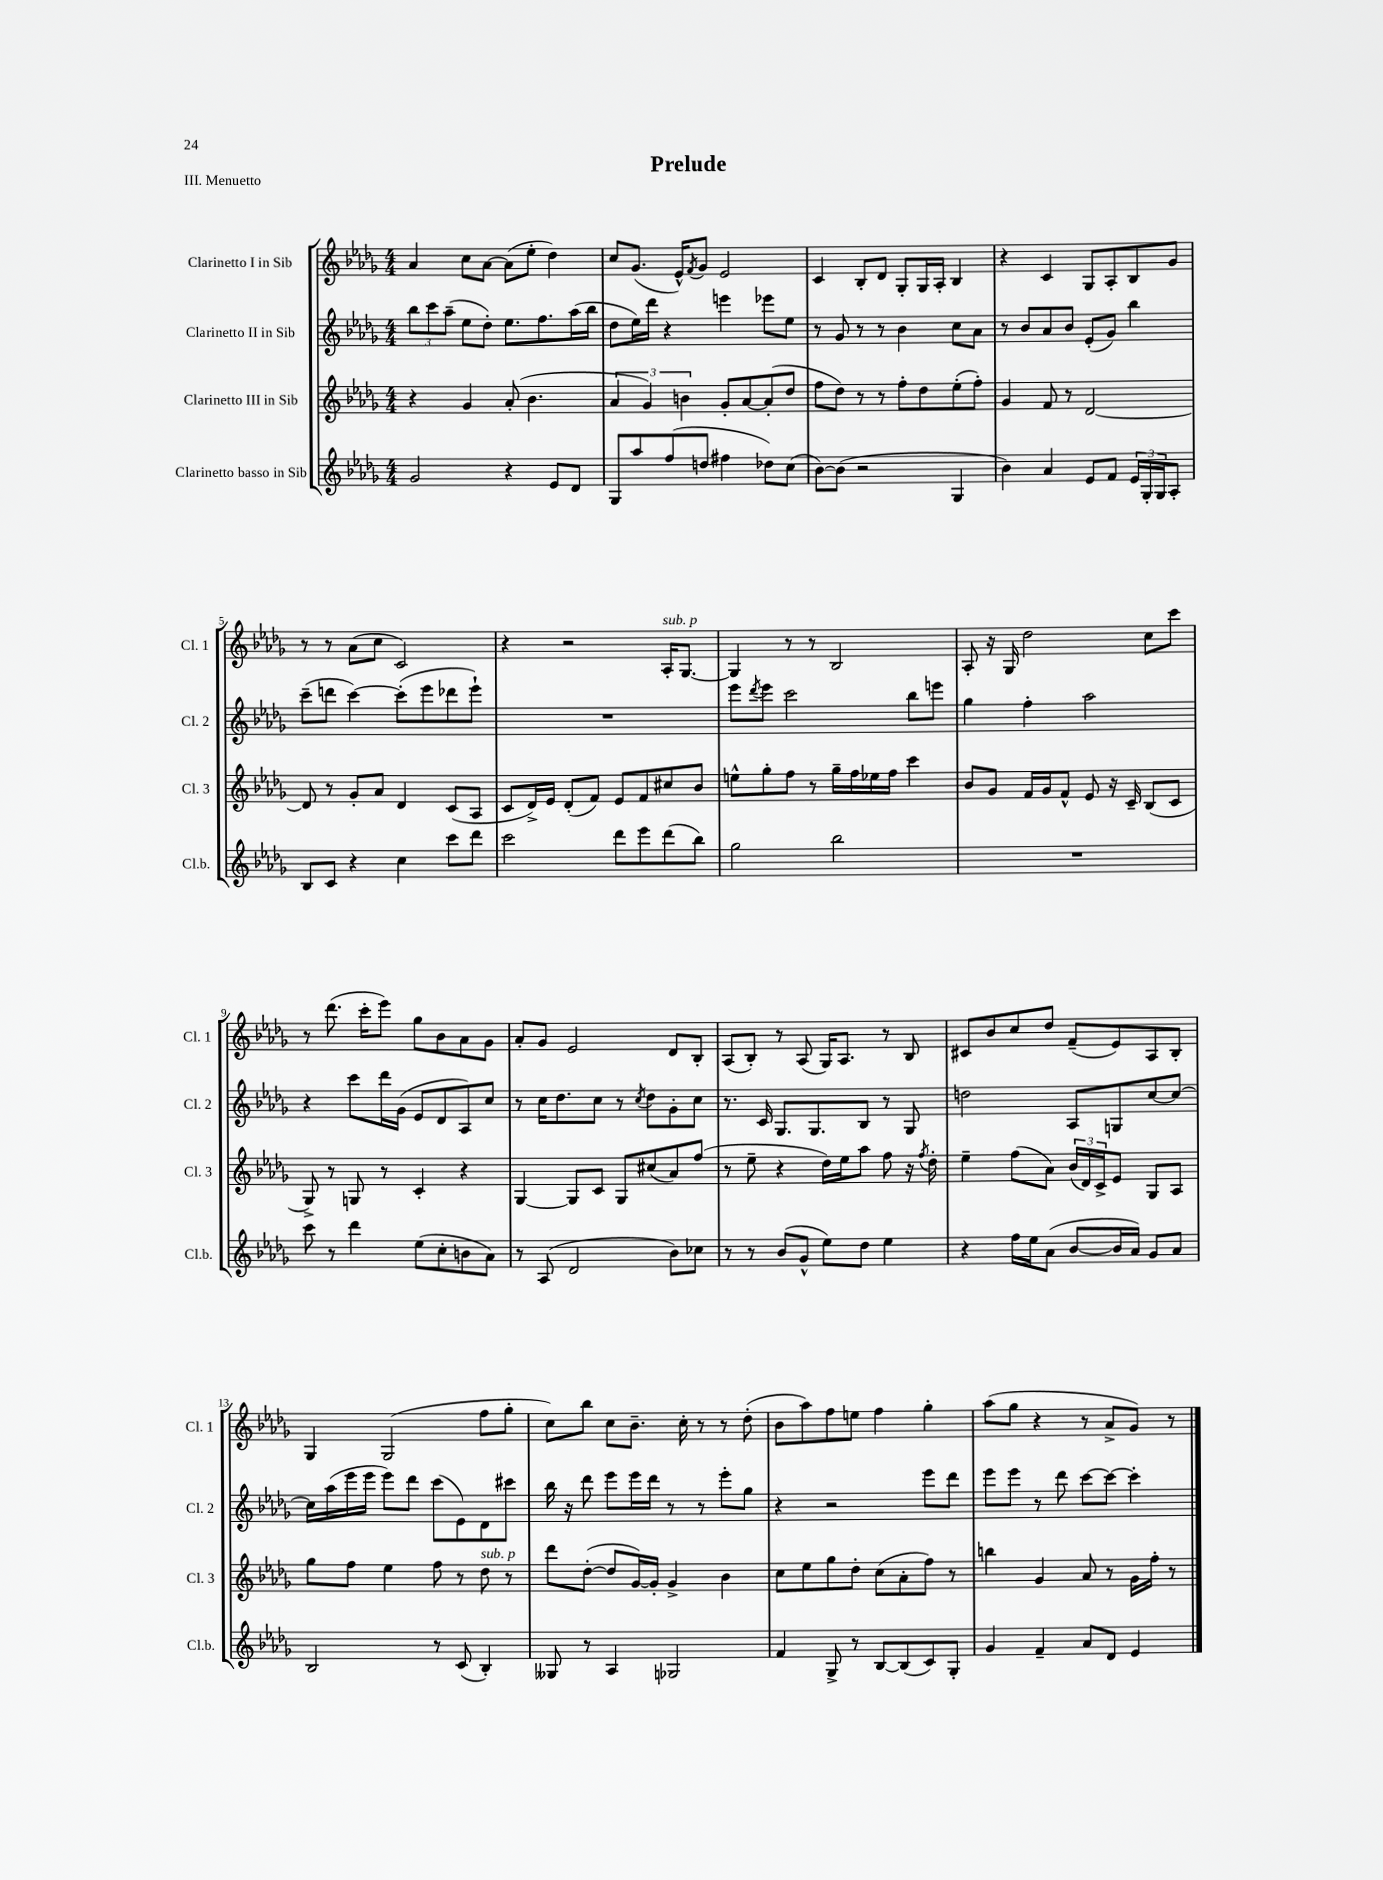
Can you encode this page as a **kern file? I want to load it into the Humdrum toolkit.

**kern	**kern	**kern	**kern
*part4	*part3	*part2	*part1
*staff4	*staff3	*staff2	*staff1
*I"Clarinetto basso in Sib	*I"Clarinetto III in Sib	*I"Clarinetto II in Sib	*I"Clarinetto I in Sib
*I'Cl.b.	*I'Cl. 3	*I'Cl. 2	*I'Cl. 1
*clefG2	*clefG2	*clefG2	*clefG2
*k[b-e-a-d-g-]	*k[b-e-a-d-g-]	*k[b-e-a-d-g-]	*k[b-e-a-d-g-]
*M4/4	*M4/4	*M4/4	*M4/4
=1	=1	=1	=1
2g-/	4r	12bb-\L	4a-/
.	.	12ccc\	.
.	.	(12aa-~\J	.
.	4g-/	8ee-\L	8cc\L
.	.	8dd-'\J)	[8a-\J
4r	(8a-'/	8.ee-\L	(8a-\L]
.	4.b-\	.	8ee-'\J
.	.	8.ff\	.
8e-/L	.	.	4dd-\)
8d-/J	.	(16aa-\L	.
.	.	16bb-\JJ	.
=2	=2	=2	=2
8G-/L	6a-/	8dd-\L	8cc/L
8aa-/	.	16ee-\L)	(8.g-/J
.	6g-/)	.	.
.	.	16ddd-\JJ	.
(8ff/	.	4r	.
.	.	.	16e-^^/KL)
.	6bn\	.	.
.	.	.	8qf/
8ddn/J	.	.	8g-/J
4ff#X\	8g-'/L	4eeen\	2e-/
.	[8a-/	.	.
8dd-X\L)	(8a-'/]	8eee-X\L	.
(8cc\J	8dd-/J	8ee-\J	.
=3	=3	=3	=3
[8b-\L)	8ff\L	8r	4c/
(8b-\J]	8dd-\J)	8g-/	.
2r	8r	8r	8B-'/L
.	8r	8r	8d-/J
.	8ff'\L	4b-\	8G-'/L
.	8dd-\	.	16G-/L
.	.	.	16A-'/JJ
4G-/	(8ee-'\	8cc\L	4B-/
.	8ff'\J)	8a-\J	.
=4	=4	=4	=4
4b-\)	4g-/	8r	4r
.	.	8b-/L	.
4a-/	8f/	8a-/	4c/
.	8r	8b-/J	.
8e-/L	[2d-/	(8e-'/L	8G-/L
8f/J	.	8g-/J)	8A-'/
24e-/LL	.	4bb-\	8B-/
24G-'/	.	.	.
24G-/J	.	.	.
8A-'/J	.	.	8g-/J
!!LO:LB:g=z
=5	=5	=5	=5
8B-/L	8d-/]	(8ccc~\L	8r
8c/J	8r	8dddn\J	8r
4r	8g-'/L	[4ccc\)	(8a-\L
.	8a-/J	.	8cc\J
4cc\	4d-/	(8ccc'\L]	2c/)
.	.	8eee-\	.
8ccc\L	(8c/L	8ddd-X\	.
8ddd-\J	8A-/J	8eee-`\J)	.
=6	=6	=6	=6
2ccc\	8c/L	1r	4r
.	16d-^/L)	.	.
.	16e-/JJ	.	.
.	(8d-'/L	.	2r
.	8f/J)	.	.
8ddd-\L	8e-/L	.	.
8eee-\	8f/	.	.
!	!	!	!LO:TX:a:i:t=sub. p
(8ddd-\	8cc#X/	.	16A-'/KL
.	.	.	[8.G-/J
8bb-\J)	8b-/J	.	.
=7	=7	=7	=7
2gg-\	8een^^\L	8eee-\L	4G-/]
.	.	8qddd-/	.
.	8gg-'\	8eee-\J	.
.	8ff\J	2ccc\	8r
.	8r	.	8r
2bb-\	16gg-~\LL	.	2B-/
.	16ff\	.	.
.	16ee-X\	.	.
.	16ff\JJ	.	.
.	4ccc\	8bb-\L	.
.	.	8eeen\J	.
=8	=8	=8	=8
1r	8b-/L	4gg-\	8A-'/
.	8g-/J	.	16r
.	.	.	16G-/
.	16f/LL	4ff'\	2dd-\
.	16g-/J	.	.
.	8f^^/J	.	.
.	8e-/	2aa-\	.
.	16r	.	.
.	16c~/	.	.
.	(8B-/L	.	8cc\L
.	8c/J	.	8ccc\J
!!LO:LB:g=z
=9	=9	=9	=9
8ccc\	8G-^/)	4r	8r
8r	8r	.	(8.ddd-\
4ddd-\	8Gn/	8ccc\L	.
.	.	.	16ccc'\KL
.	8r	16ddd-\L	8eee-\J)
.	.	(16g-\JJ	.
(8ee-\L	4c'/	8e-/L	8gg-\L
8cc'\	.	8d-/	8b-\
8bn\	4r	8A-/)	8a-\
8a-\J)	.	8cc/J	8g-\J
=10	=10	=10	=10
8r	[4G-/	8r	8a-'/L
(8A-/	.	16cc\KL	8g-/J
.	.	8.dd-\	.
2d-/	8G-/L]	.	2e-/
.	8c/J	8cc\J	.
.	8G-/L	8r	.
.	.	8qcc/	.
.	(8cc#X/	8dd-\L	.
8b-\L)	8a-/)	8g-'\	8d-/L
8cc-X\J	(8ff/J	8cc\J	8B-'/J
=11	=11	=11	=11
8r	8r	8.r	(8A-/L
8r	8ee-~\	.	8B-'/J)
.	.	16c/	.
(8b-/L	4r	8.G-/L	8r
8g-^^/J	.	.	(8A-/
.	.	8.G-/	.
8ee-\L)	16dd-\LL)	.	16G-/KL)
.	16ee-\J	.	8.A-/J
8dd-\J	8aa-\J	8B-/J	.
4ee-\	8ff\	8r	8r
.	16r	8G-/	8B-/
.	8qff/	.	.
.	16dd-'\	.	.
=12	=12	=12	=12
4r	4ee-~\	2ddn\	8c#X/L
.	.	.	8b-/
16ff\LL	(8ff\L	.	8cc/
16ee-\J	.	.	.
(8a-\J	8a-\J)	.	8dd-/J
[8b-/L	(24b-/LL	8A-/L	(8f~/L
.	24d-/)	.	.
.	24c^/J	.	.
16b-/L]	8e-/J	8Gn/	8e-/)
16a-/JJ)	.	.	.
8g-/L	8G-/L	[8cc/	8A-/
8a-/J	8A-/J	8cc/J_	8B-'/J
!!LO:LB:g=z
=13	=13	=13	=13
2B-/	8gg-\L	16cc\LL]	4G-/
.	.	(16aa-\	.
.	8ff\J	16eee-\	.
.	.	16eee-\JJ	.
.	4ee-\	8eee-\L)	(2G-/
.	.	8ddd-\J	.
8r	8ff\	(8ccc\L	.
(8c/	8r	8e-\)	.
!	!LO:TX:a:i:t=sub. p	!	!
4B-'/)	8dd-\	8d-\	8ff\L
.	8r	8ccc#X\J	8gg-'\J
=14	=14	=14	=14
8G--X/	8ddd-\L	16bb-\	8cc\L)
.	.	16r	.
8r	([8dd-'\J	8ddd-\	8bb-\J
4A-/	8dd-/L]	8eee-\L	8cc\L
.	[16g-/L)	16eee-\L	8.b-~\J
.	16g-'/JJ]	16ddd-\JJ	.
2G-X/	4g-^/	8r	.
.	.	.	16cc'\
.	.	8r	8r
.	4b-\	8eee-'\L	8r
.	.	8gg-\J	(8dd-'\
=15	=15	=15	=15
4f/	8cc\L	4r	8b-\L
.	8ee-\	.	8aa-\)
8G-^/	8gg-\	2r	8ff\
8r	8dd-'\J	.	8een\J
[8B-/L	(8cc\L	.	4ff\
(8B-/]	8a-'\	.	.
8c/)	8ff\J)	8eee-\L	4gg-'\
8G-'/J	8r	8ddd-\J	.
=16	=16	=16	=16
4g-/	4bbn\	8eee-\L	(8aa-\L
.	.	8eee-\J	8gg-\J
4f~/	4g-/	8r	4r
.	.	8ddd-\	.
8a-/L	8a-/	[8ccc\L	8r
8d-/J	8r	8ccc\J_	8a-^/L
4e-/	16g-\LL	4ccc'\]	8g-/J)
.	16ff'\JJ	.	.
.	8r	.	8r
==	==	==	==
*-	*-	*-	*-
